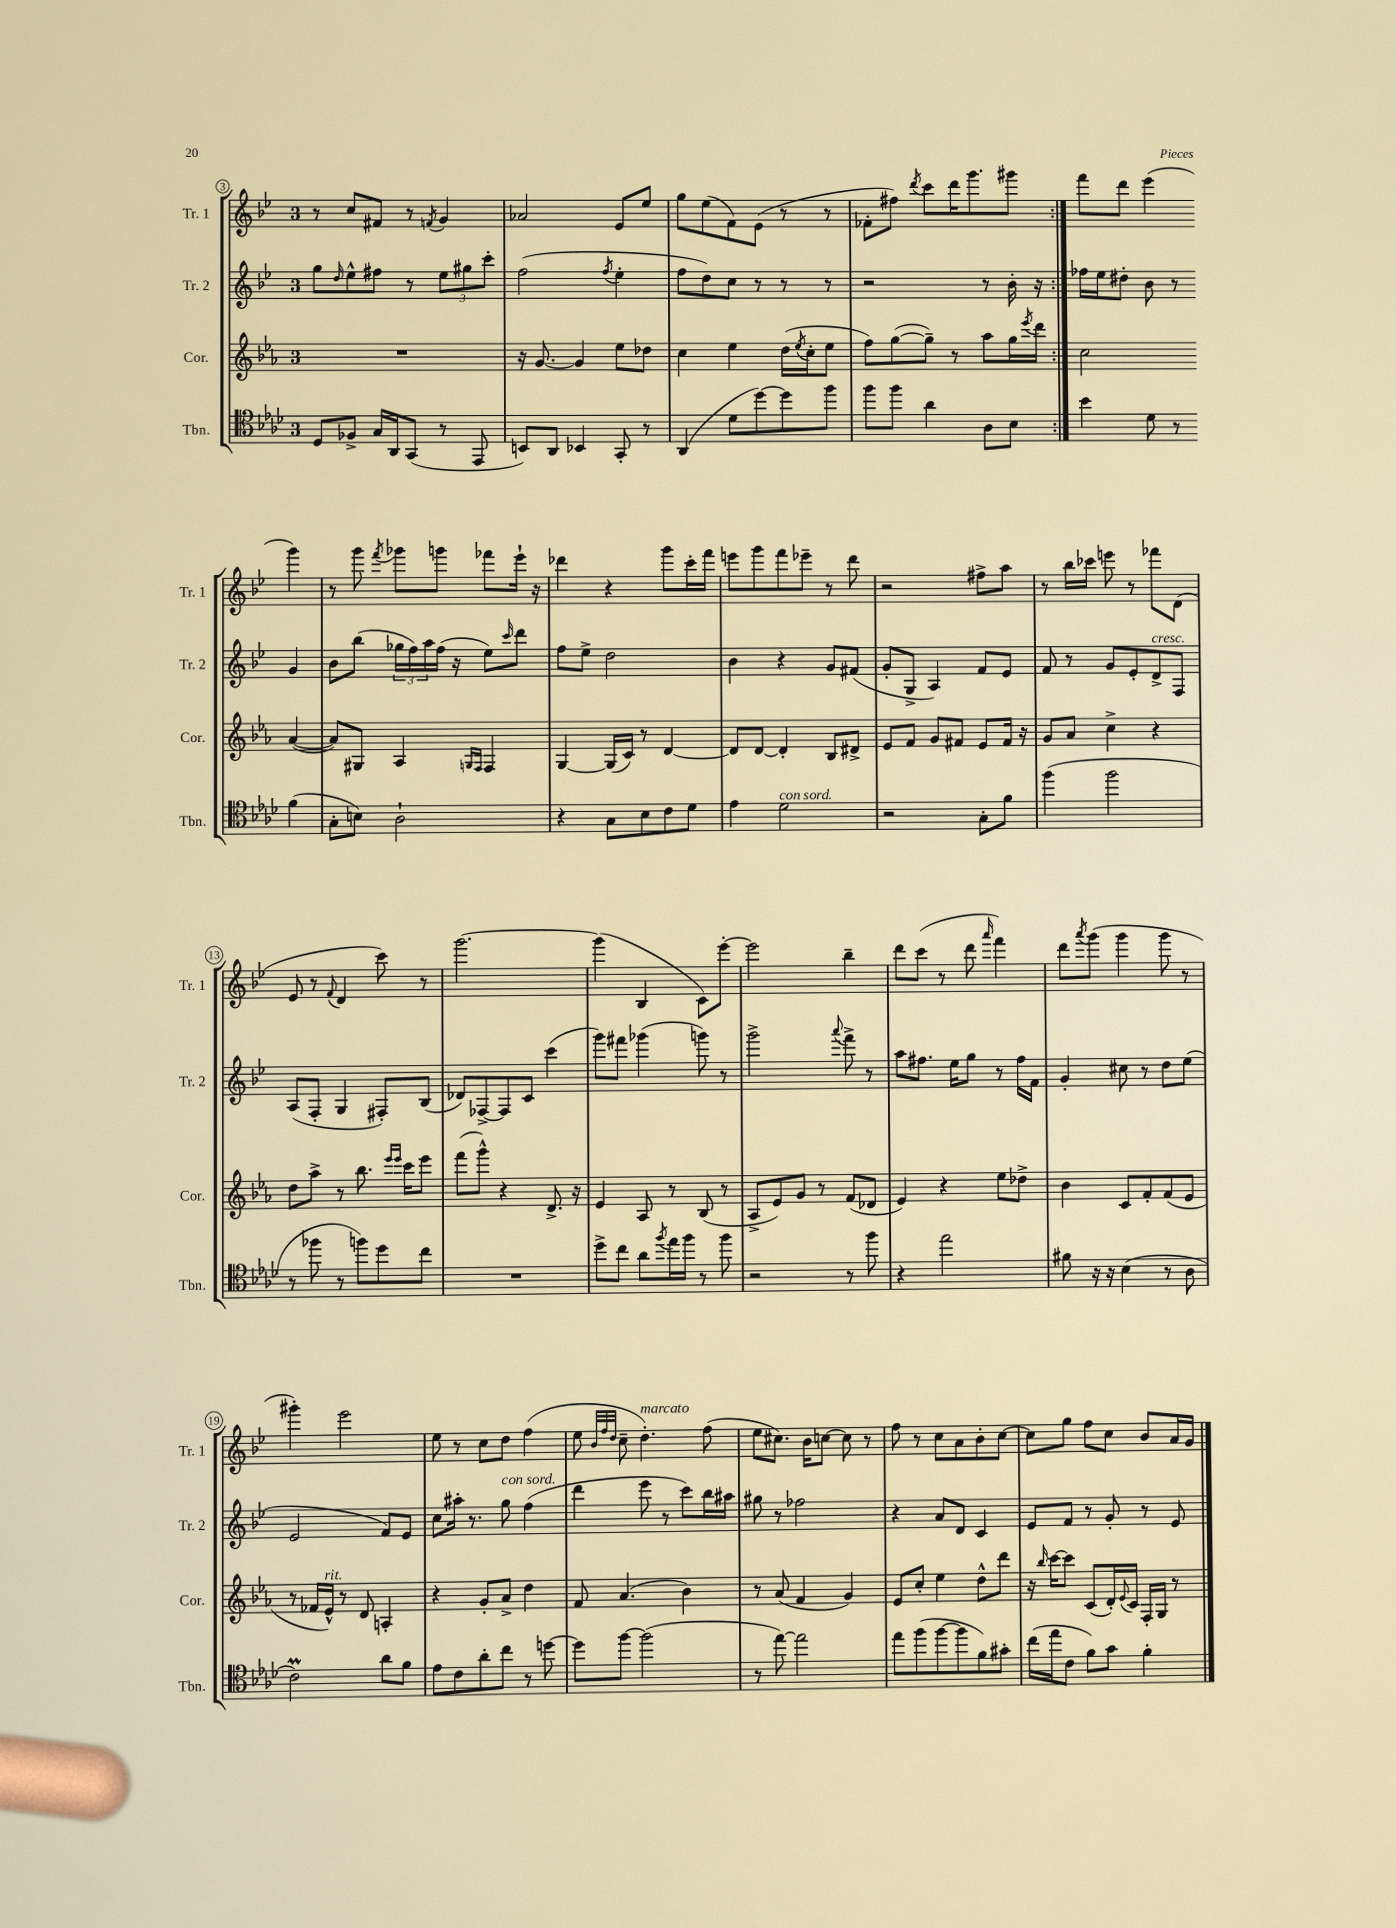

**kern	**kern	**kern	**kern
*staff4	*staff3	*staff2	*staff1
*clefC4	*clefG2	*clefG2	*clefG2
*k[b-e-a-d-]	*k[b-e-a-]	*k[b-e-]	*k[b-e-]
*M3/4	*M3/4	*M3/4	*M3/4
8D-	2.r	8gg	8r
.	.	16qqdd	.
8F-^	.	8ee-^^	8cc
16G	.	8ff#	8f#
16AA-	.	.	.
(8GG	.	8r	8r
.	.	.	8qf
8r	.	12ee-	4g
.	.	12gg#	.
8EE-	.	.	.
.	.	12ccc'	.
=	=	=	=
8BB)	16r	(2ff	2a-
.	[8.g	.	.
8AA-	.	.	.
4BB-	4g]	.	.
.	.	8qff	.
8GG'	8ee-	4ee-'	8e-
8r	8dd-	.	8ee-
=	=	=	=
(4AA-	4cc	8ff	8gg
.	.	8dd)	(8ee-
8d-	4ee-	8cc	8f)
[8dd-)	.	8r	(8e-
8dd-]	(16dd	8r	8r
.	8qee-	.	.
.	16cc'	.	.
8ff	8ee-	8r	8r
=	=	=	=
8ff	8ff)	2r	8f-'
8ff	([8gg	.	8ff#)
.	.	.	8qddd
4a-	8gg~])	.	8ccc
.	8r	.	16ddd
.	.	.	8.ggg
8A-	8aa-	8r	.
8B-	16gg	16b-'	8ggg#
.	8qeee-	.	.
.	16ddd	16r	.
=:|!	=:|!	=:|!	=:|!
4b-	2cc	16ff-	8fff
.	.	16ee-	.
.	.	8dd#'	8ddd
8d-	.	8b-	(4eee-
8r	.	8r	.
(4f	([4a-	4g	4ggg)
=	=	=	=
8G'	8a-])	8b-	8r
8B)	8G#	(8bb-	8ggg
.	.	.	8qfff
2A-`	4A-	24gg-	8ggg-
.	.	24ff)	.
.	.	24aa	.
.	.	(16ff	8ggg
.	.	16r	.
.	16qqG	.	.
.	16qqF	.	.
.	4F	8ee-)	8fff-
.	.	16qqccc	.
.	.	8ddd	16eee-`
.	.	.	16r
=	=	=	=
4r	[4G	8ff	4ddd-
.	.	8ee-^	.
8G	(16G]	2dd	4r
.	16c)	.	.
8B-	8r	.	.
8c	[4d	.	8ggg
8d-	.	.	16ccc'
.	.	.	16fff
=	=	=	=
4e-	8d]	4b-	8eee
.	[8d	.	8ggg
2d-	4d']	4r	8fff
.	.	.	8eee-~
.	8B-	8g	8r
.	8d#^	(8f#	8ddd
=	=	=	=
2r	8e-	8g'	2r
.	8f	8G^	.
.	8g	4A)	.
.	8f#	.	.
8G'	8e-	8f	8ff#^
8f	16f#	8e-	8aa
.	16r	.	.
=	=	=	=
(4ff	8g	8f	8r
.	8a-	8r	16bb-
.	.	.	16ccc-
2ff	4cc^	8g	8eee
.	.	8e-'	8r
.	4r	8d^	8fff-
.	.	8F	(8d
=	=	=	=
8r	8dd	(8A	8e-
8ff-	8aa-^	8F'	8r
.	.	.	8qqf
8r	8r	4G	4d
8ff)	8.bb-	.	.
8dd-	.	8F#')	8ccc)
.	16qqeee-	.	.
.	16qqeee-	.	.
.	16ccc	.	.
8cc	8eee-	(8B-	8r
=	=	=	=
2.r	(8fff	8d-)	[2.ggg
.	8ggg^^)	[8F-^	.
.	4r	8F-]	.
.	.	8c	.
.	8.d^	(4ccc	.
.	16r	.	.
=	=	=	=
8dd-^	4e-	8ggg)	(4ggg]
8cc	.	8fff#	.
8a-	8A-	(4ggg-	4B-
8qff	.	.	.
16ee-	8r	.	.
16ff	.	.	.
8r	(8B-	8ggg)	8c)
8ff	8r	8r	[8eee-'
=	=	=	=
2r	8A-^	2ggg^	2eee-]
.	8e-)	.	.
.	8g	.	.
.	8r	.	.
.	.	8qqaaa	.
8r	(8f	8fff^	4bb-~
8ff	8d-	8r	.
=	=	=	=
4r	4e-)	8aa	8ddd
.	.	8.ff#	(8ccc
2ee-	4r	.	8r
.	.	16ee-	.
.	.	8gg	8ddd
.	.	.	16qqaaa
.	8ee-	8r	4fff)
.	8dd-^	16ff#	.
.	.	16f	.
=	=	=	=
8f#	4b-	4g'	8ddd
.	.	.	8qaaa
16r	.	.	(8ggg
16r	.	.	.
(4B-	8c	8cc#	4ggg
.	8f'	8r	.
8r	(8f	8dd	8ggg
8A-	8e-	(8ee-	8r
=	=	=	=
2c)	8r	2e-	4ggg#')
.	16f-	.	.
.	16e-^^)	.	.
.	8r	.	2eee-
.	8d	.	.
8a-	4A'	8f)	.
8f	.	8e-	.
=	=	=	=
8e-	4r	8cc	8ee-
8c	.	16aa#'	8r
.	.	8.r	.
8a-'	8g'	.	8cc
8cc	8a-^	8gg	8dd
8r	4dd	(4ff	(4ff
[8dd	.	.	.
=	=	=	=
8dd]	8f	4ddd	8ee-
.	.	.	32qqb-
.	.	.	32qqff
.	.	.	32qqdd
[8ff	(4.a-	.	8cc~
(2ff]	.	8eee-	4.dd')
.	.	8r	.
.	4b-)	8ccc)	.
.	.	16bb-	(8ff
.	.	16aa#	.
=	=	=	=
8r	8r	8gg#	8ee-
[8ee-)	(8a-	8r	8.cc#)
2ee-]	4f	2ff-	.
.	.	.	16b-
.	.	.	[8cc
.	4g)	.	8cc]
.	.	.	8r
=	=	=	=
8ee-	8e-	4r	8ff
(8ff	8cc'	.	8r
[8ff	4ee-	8a	8cc
8ff]	.	8d	8a
8f)	8dd^^	4c	8b-'
8g#'	8ddd	.	[8cc
=	=	=	=
(16cc	16r	8e-	8cc]
.	16qqbb-	.	.
16ee-	[16ccc	.	.
8c	8ccc]	8f	8gg
8f)	(8c	8r	8ff
8g	16d')	8g'	8cc
.	8qqe-	.	.
.	16c	.	.
4f'	16F'	8r	8b-
.	16G	.	.
.	8r	8e-	16a
.	.	.	16g
==	==	==	==
*-	*-	*-	*-
